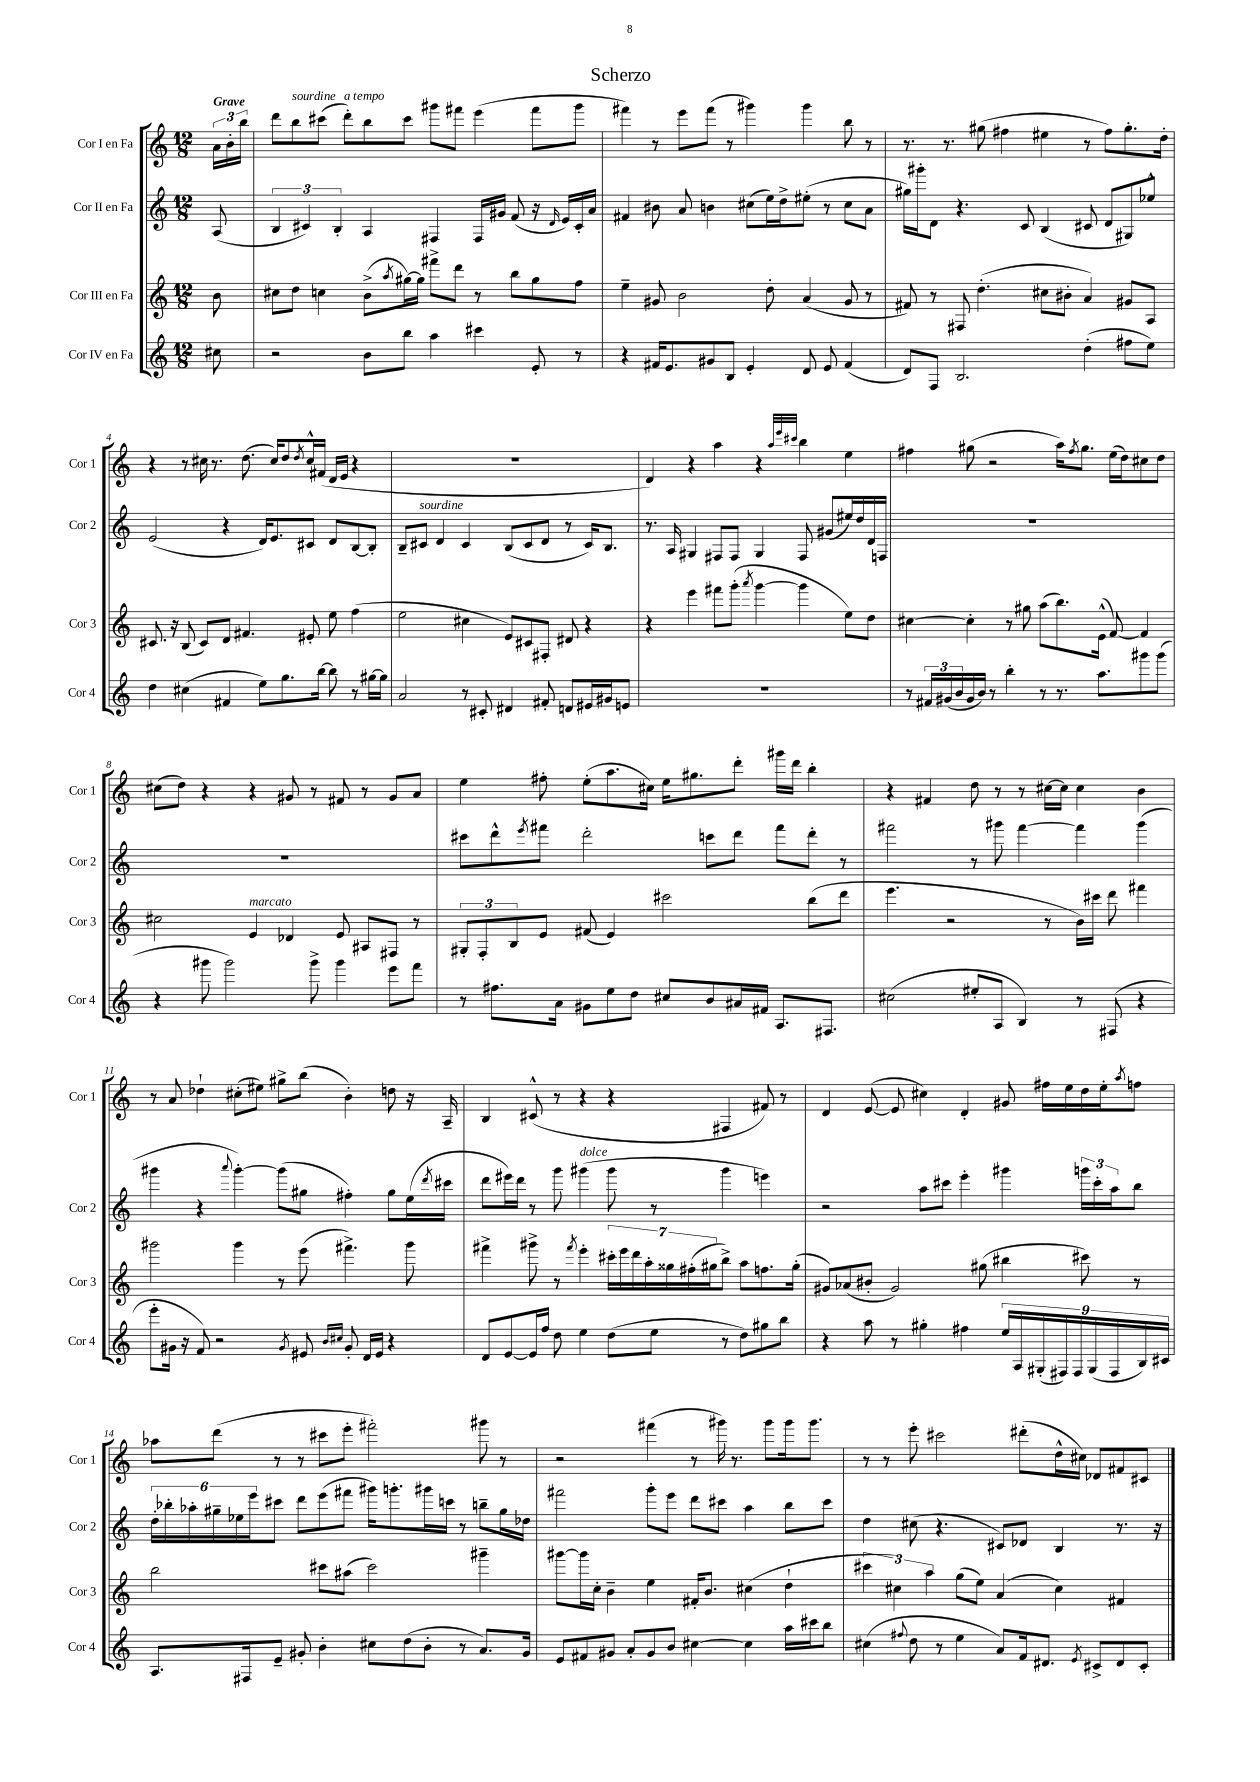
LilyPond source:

\header { title = "Scherzo" }
<<
\new StaffGroup <<
\new Staff = "s0" \with { instrumentName = "Cor I en Fa" shortInstrumentName = "Cor 1" } {
    \clef treble \key c \major \numericTimeSignature \time 12/8 \partial 8 \tempo "Grave"
    \tuplet 3/2 { a'16 b'16-. b''16 } |
    d'''8 b''8^\markup { \italic "sourdine" } cis'''8( d'''8-.^\markup { \italic "a tempo" }) b''8 cis'''8 gis'''8 fis'''8 e'''4( fis'''8 gis'''8 |
    fis'''4) r8 e'''8 fis'''8( r8 gis'''4) gis'''4 b''8 r8 |
    r8. r8. gis''8( fis''4 eis''4 r8 fis''8) gis''8.-. d''16-. |
    r4 r8 cis''16 r8. d''8.( cis''16) d''8 \acciaccatura { d''8 } cis''16-^ fis'16( d'16 e'16 r4 |
    R1. |
    d'4) r4 a''4 r4 \grace { a''32 e'''32 cis'''32 } b''4 e''4 |
    fis''4 gis''8( r2 a''16) \acciaccatura { fis''8 } gis''8. e''16( d''16) cis''8 d''8 |
    cis''8( d''8) r4 r4 gis'8 r8 fis'8 r8 gis'8 a'8 |
    e''4 fis''8-. e''8-.( a''8. cis''16) e''16 gis''8. d'''8-. gis'''16 d'''16 b''4-. |
    r4 fis'4 d''8 r8 r8 cis''16~ cis''16 cis''4 b'4 |
    r8 a'8 des''4-! cis''8-.( eis''8) gis''8-> b''8( b'4-.) d''8 r16 a16-- |
    b4 cis'8-^( r8 r4 r4 fis4 fis'8) r8 |
    d'4 e'8~( e'8 cis''4) d'4-. gis'8 fis''16 e''16 d''16 e''16-. \acciaccatura { a''8 } f''8 |
    aes''8 d'''8( r8 r8 cis'''8 e'''8-. fis'''2-.) gis'''8 r8 |
    r2 fis'''4( r8 gis'''16) r8. gis'''8 gis'''16 gis'''8. |
    r8 r8 e'''8-. cis'''2 dis'''8-.( d''16-^ cis''16) des'8 fis'8 cis'8 \bar "|." |
}
\new Staff = "s1" \with { instrumentName = "Cor II en Fa" shortInstrumentName = "Cor 2" } {
    \clef treble \key c \major \numericTimeSignature \time 12/8 \partial 8
    a8( |
    \tuplet 3/2 { b4 cis'4) b4-. } a4 fis4 fis16 gis'16 f'8( r16 \grace { d'16 } e'16) cis'16-. a'16 |
    fis'4 bis'8 a'8 b'4 cis''8( e''16) d''16-> eis''8-.( r8 cis''8 a'8 |
    gis''16) gis'''16-. d'8 r4. c'8 b4( cis'8 d'8 gis8) ees''8-^ |
    e'2( r4 d'16) e'8. cis'8 d'8 b8~ b8-. |
    b8-- cis'8^\markup { \italic "sourdine" } d'4 cis'4 b8( cis'8 d'8 r8 cis'16) b8. |
    r8. a16 gis4 fis8 fis8 gis4 fis8 gis'8( eis''16) d''16 d'16 f16 |
    R1. |
    R1. |
    cis'''8 d'''8-^ \acciaccatura { e'''8 } fis'''8 d'''2-. c'''8 d'''8 fis'''8 d'''8-. r8 |
    fis'''2 r8 gis'''8 fis'''4~ fis'''4 gis'''4( |
    gis'''4 r4 \appoggiatura { a'''8 } gis'''4~-.) gis'''8( gis''8 fis''4-.) gis''8 e''16( \acciaccatura { d'''8 } cis'''16 |
    d'''8 eis'''16) d'''16 r8 g'''8 gis'''4^\markup { \italic "dolce" }( gis'''8 r8 gis'''4 e'''4) |
    r2 a''8 cis'''8 e'''4-. gis'''4 \tuplet 3/2 { g'''16 cis'''16-. a''16 } b''8 |
    \tuplet 6/4 { d''16-. bes''16-. aes''16-. gis''16-- ees''16 e'''16 } cis'''8 d'''8 e'''8( fis'''8 gis'''16) g'''8.-. gis'''16 c'''16 r8 b''8-- gis''16 des''16 |
    fis'''2 g'''8-. e'''8 d'''8 cis'''8 a''4 b''8 cis'''8 |
    d''4 cis''8( r4. cis'8) des'8 b4 r8. r16 \bar "|." |
}
\new Staff = "s2" \with { instrumentName = "Cor III en Fa" shortInstrumentName = "Cor 3" } {
    \clef treble \key c \major \numericTimeSignature \time 12/8 \partial 8
    b'8 |
    cis''8 d''8 c''4 b'8->( \acciaccatura { a''8 } gis''16~) gis''16 fis'''8-> d'''8 r8 b''8 gis''8 f''8 |
    e''4-- gis'8 b'2 d''8-. a'4( gis'8 r8 |
    fis'8) r8 fis8 d''4.-.( cis''8 bis'8-. a'4) gis'8 a8 |
    cis'8. r16 b8( cis'8) d'8 fis'4. eis'8-. e''8 f''4( |
    e''2 cis''4 e'8) cis'8 fis8-. dis'8 r4 |
    r4 e'''4 fis'''8 g'''8-.( \acciaccatura { a'''8 } g'''4~ g'''4 e''8) d''8 |
    cis''4~ cis''4-. r8 gis''8 a''8( b''8.) e'16-^( f'8~) f'4 |
    cis''2 e'4^\markup { \italic "marcato" } des'4 e'8 ais8 fis8 r8 |
    \tuplet 3/2 { gis8-. f8-. b8 } e'8 fis'8( e'4) cis'''2 b''8( d'''8 |
    e'''4. r2 r8 b'16) cis'''16 d'''8 fis'''4 |
    gis'''2 gis'''4 r8 e'''8( fis'''4.->) gis'''8 |
    fis'''4-> gis'''8-> r8 \acciaccatura { fis'''8 } e'''4-. \tuplet 7/4 { cis'''16-. e'''16 d'''16 a''16-. gisis''16 fis''16-.( gis''16 } b''8->) a''8 f''8. gis''16-.( |
    gis'8) aes'8( bis'8-. gis'2) gis''8( bis''4 cis'''8) r8 |
    b''2 cis'''8 ais''8( cis'''2) gis'''4-- |
    gis'''8~ gis'''16 c''16-. b'4-- e''4 fis'16-. b'8. cis''4( d''4-! |
    \tuplet 3/2 { cis'''4 cis''4) a''4 } g''8( e''8) a'4( cis''4) fis'4 \bar "|." |
}
\new Staff = "s3" \with { instrumentName = "Cor IV en Fa" shortInstrumentName = "Cor 4" } {
    \clef treble \key c \major \numericTimeSignature \time 12/8 \partial 8
    cis''8 |
    r2 b'8 b''8 a''4 cis'''4 e'8-. r8 |
    r4 fis'16 e'8. gis'8 b8 e'4-. d'8 e'8 fis'4( |
    d'8) f8 b2. d''4-.( fis''8 e''8) |
    d''4 cis''4( fis'4 e''8) g''8. b''16~ b''8 r8 gis''16~ gis''16 |
    a'2 r8 cis'8-. dis'4 fis'8-. d'8 eis'16 gis'16 e'8 |
    R1. |
    r8 \tuplet 3/2 { fis'16 gis'16( b'16 } gis'16 b'16) r8 b''4-. r8 r8. a''8. gis'''8 gis'''8( |
    r4 gis'''8 gis'''2) gis'''8-> gis'''4 e'''8 f'''8 |
    r8 fis''8. a'16 gis'8 e''8 d''8 cis''8 b'8 ais'16 fis'16 a8. fis8. |
    cis''2( eis''8-. a8 b4) r8 fis8( r4 |
    e'''8-. gis'16 r16 f'8) r2 \acciaccatura { gis'8 } eis'8 \grace { b'16 cis''16 } gis'8-. d'16 eis'16 r4 |
    d'8 e'8~ e'16 f''16 d''8 e''4 d''8( e''8 r8 d''8) gis''8 b''8 |
    r4 a''8 r8 gis''4-. fis''4 \tuplet 9/8 { e''16 a16 gis16-.( fis16) fis16 gis16( fis16 b16) cis'16 } |
    a8. fis16 e'8-- gis'8-. b'4-. cis''8 d''8( b'8-. r8 a'8.) gis'16 |
    e'8 fis'8 gis'8 a'8-. gis'8 b'8 cis''4~ cis''4 a''16 cis'''16 b''8 |
    cis''4( \appoggiatura { fis''8 } d''8 r8 e''4 a'8) f'16 dis'8. \acciaccatura { e'8 } cis'8-> dis'8 cis'8-. \bar "|." |
}
>>
>>
